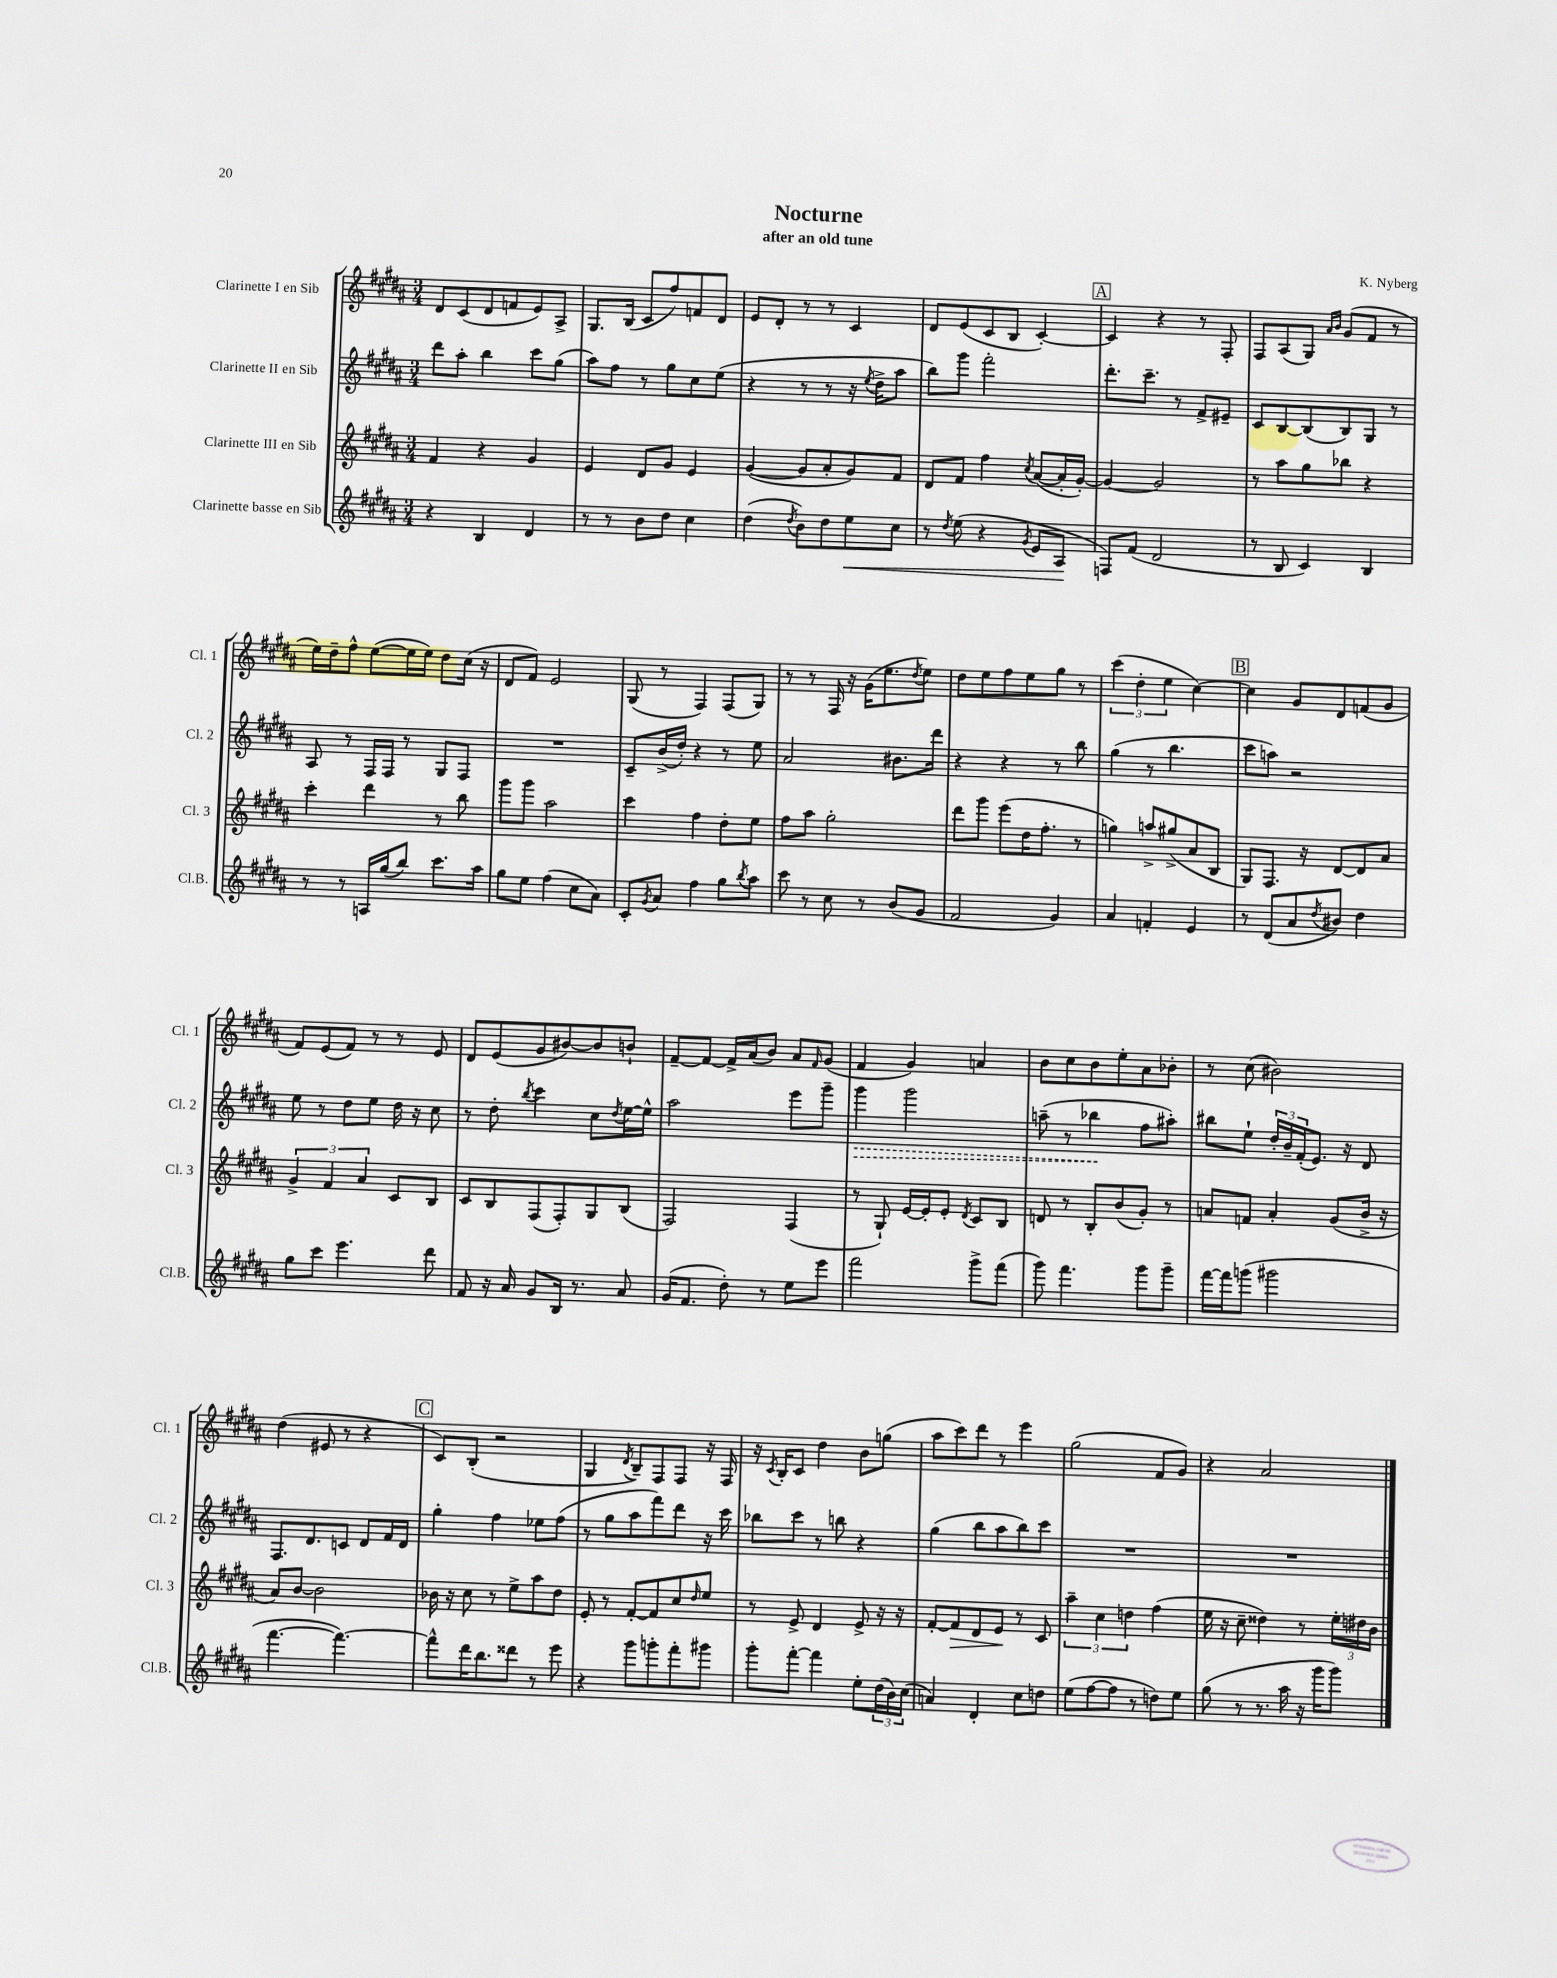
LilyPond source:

\header { title = "Nocturne" composer = "K. Nyberg" subtitle = "after an old tune" }
<<
\new StaffGroup <<
\new Staff = "s0" \with { instrumentName = "Clarinette I en Sib" shortInstrumentName = "Cl. 1" } {
    \clef treble \key b \major \numericTimeSignature \time 3/4
    dis'8 cis'8( dis'8 f'8 e'8) ais8-> |
    gis8. b16( cis'8 fis''8) f'8 dis'8 |
    e'8 dis'8-. r8 r8 cis'4 |
    dis'8 e'8( cis'8 b8 cis'4~-.) |
    \mark \markup { \box "A" } cis'4 r4 r8 fis8-. |
    fis8 ais8( gis8) \grace { ais'16 b'16 } gis'8( fis'8 r8 |
    e''16) dis''16-- fis''8-^ e''8~( e''16 e''16) dis''8 cis''16( r16 |
    dis'8 fis'8) e'2 |
    gis8( r8 fis4) fis8( gis8) |
    r8 r8 fis16 r16 gis'16( e''8. \acciaccatura { dis''8 } e''8) |
    dis''8 e''8 fis''8 e''8 gis''8 r8 |
    \tuplet 3/2 { cis'''4( dis''4-. e''4 } cis''4~) |
    \mark \markup { \box "B" } cis''4 gis'8 dis'8 f'8( gis'8 |
    fis'8) e'8( fis'8) r8 r8 e'8 |
    dis'8 e'8( gis'8 bis'8~) bis'8 b'8-! |
    fis'8~-- fis'8~ fis'16-> ais'16( b'8) ais'8 \grace { fis'16 } gis'8( |
    fis'4 gis'4) a'4 |
    b'8 cis''8 b'8 e''8-. ais'8 bes'8-. |
    r8 cis''8( bis'2) |
    dis''4( eis'8 r8 r4 |
    \mark \markup { \box "C" } cis'8) b8-.( r2 |
    gis4 \acciaccatura { dis'8 } b8--) fis8 fis8 r16 fis16 |
    r16 \acciaccatura { cis'8 } b16-. cis'8 dis''4 b'8 g''8( |
    ais''8 cis'''8) dis'''8 r8 e'''4 |
    gis''2( fis'8 gis'8) |
    r4 ais'2 \bar "|." |
}
\new Staff = "s1" \with { instrumentName = "Clarinette II en Sib" shortInstrumentName = "Cl. 2" } {
    \clef treble \key b \major \numericTimeSignature \time 3/4
    dis'''8 ais''8-. b''4 cis'''8 gis''8( |
    ais''8) fis''8 r8 gis''8 cis''8 e''8( |
    r4 r8 r8 r16 \acciaccatura { e''8 } dis''16-> ais''8 |
    b''8) gis'''8 fis'''2-. |
    \mark \markup { \box "A" } dis'''8.-. cis'''8.-- r8 fis'8-> eis'8-- |
    cis'8 b8~ b8( b8) gis8 r8 |
    ais8 r8 fis16 fis16 r8 gis8 fis8 |
    R2. |
    cis'8-- b'16->( dis''16-.) r4 r8 e''8 |
    ais'2 bis'8. dis'''16 |
    r4 r4 r8 b''8 |
    gis''4( r8 b''4. |
    \mark \markup { \box "B" } cis'''8 a''8) r2 |
    e''8 r8 dis''8 e''8 dis''16 r16 cis''8 |
    r8 dis''8-. \acciaccatura { b''8 } cis'''4 cis''8 \acciaccatura { dis''8 } e''16~ e''16-^ |
    ais''2 e'''8 gis'''8-- |
    \once \override Hairpin.style = #'dashed-line gis'''4\> gis'''2 |
    a''8--( r8 bes''4\! fis''8 ais''8-.) |
    bis''8 e''8-! \tuplet 3/2 { dis''16-. b'16-- fis'16-.( } e'8.) r16 dis'8 |
    fis8. dis'8. c'8 dis'8 fis'16 dis'16 |
    \mark \markup { \box "C" } gis''4-. fis''4 ees''8 fis''8( |
    r8 gis''8 ais''8 fis'''8) dis'''8 r16 cis'''16 |
    bes''8 cis'''8 r8 b''8 r4 |
    gis''4( b''8 ais''8 b''8) cis'''8 |
    R2. |
    R2. \bar "|." |
}
\new Staff = "s2" \with { instrumentName = "Clarinette III en Sib" shortInstrumentName = "Cl. 3" } {
    \clef treble \key b \major \numericTimeSignature \time 3/4
    fis'4 r4 gis'4 |
    e'4 dis'8 gis'8 e'4 |
    gis'4~( gis'8 ais'8-. gis'8) fis'8 |
    dis'8 fis'8 fis''4 \acciaccatura { cis''8 } ais'8~( ais'16-. gis'16~-.) |
    \mark \markup { \box "A" } gis'4~ gis'2 |
    r8 ais''8 gis''8 bes''8 r4 |
    cis'''4-. dis'''4 r8 b''8 |
    gis'''8 gis'''8 ais''2 |
    cis'''4 fis''4 dis''8-. e''8 |
    fis''8 ais''8 gis''2-. |
    dis'''8 gis'''8 e'''8( dis''16 fis''8.-. r8 |
    g''4) a''8-> gis''8->( ais'8 b8 |
    \mark \markup { \box "B" } gis8) fis8. r16 dis'8~ dis'8 ais'8 |
    \tuplet 3/2 { gis'4-> fis'4 ais'4 } cis'8 b8 |
    cis'8 b8 fis8( fis8-.) gis8 b8( |
    fis2) fis4( |
    r8 gis8-!) e'16~ e'16-. e'8-. \acciaccatura { dis'8 } cis'8 b8 |
    d'8 r8 b8-. b'8( gis'8-.) r8 |
    a'8 f'8 a'4-. gis'8( b'16-> r16 |
    ais'8) b'8~ b'2 |
    \mark \markup { \box "C" } bes'16 r16 cis''8 r8 e''8-> ais''8 dis''8 |
    e'8-. r8 fis'8~-. fis'8 cis''8 \grace { dis''16 } e''8 |
    r8 e'8-> dis'4 e'8-> r16 r16 |
    fis'8~-. fis'8\> dis'8 e'8\! r8 cis'8 |
    \tuplet 3/2 { ais''4-- cis''4 d''4 } fis''4( |
    e''16 r16 cis''8-- disis''4) r8 \tuplet 3/2 { e''16-. dis''16 b'16 } \bar "|." |
}
\new Staff = "s3" \with { instrumentName = "Clarinette basse en Sib" shortInstrumentName = "Cl.B." } {
    \clef treble \key b \major \numericTimeSignature \time 3/4
    r4 b4 dis'4 |
    r8 r8 b'8 dis''8 cis''4 |
    dis''4( \acciaccatura { dis''8 } b'8) dis''8 e''8\< cis''8 |
    r8 \acciaccatura { dis''8 } e''8( r4 \acciaccatura { gis'8 } e'8 ais8\! |
    \mark \markup { \box "A" } f8) fis'8( dis'2 |
    r8 b8 cis'4) b4 |
    r8 r8 a16 gis''16( b''8) cis'''8. ais''16 |
    gis''8 e''8 fis''4( cis''8 ais'8) |
    cis'8-. \acciaccatura { gis'8 } ais'8 fis''4 gis''8 \acciaccatura { b''8 } ais''8 |
    cis'''8 r8 cis''8 r8 b'8( gis'8 |
    fis'2 gis'4) |
    ais'4 f'4-. e'4 |
    \mark \markup { \box "B" } r8 dis'8( ais'8 \acciaccatura { dis''8 } bis'8) dis''4 |
    gis''8 cis'''8 e'''4. dis'''8 |
    fis'8 r16 ais'16 gis'8 b16 r8. ais'8 |
    gis'16( fis'8. dis''8-.) r8 e''8 e'''8 |
    fis'''2 gis'''8-> fis'''8( |
    gis'''8) fis'''4. gis'''8 gis'''8-- |
    fis'''16~ fis'''16 g'''8( gis'''2 |
    fis'''4.~ fis'''4.~) |
    \mark \markup { \box "C" } fis'''8-^ dis'''16 b''8. disis'''8 r8 e'''8 |
    r4 gis'''8 g'''8-. fis'''8-. gis'''8 |
    gis'''8-. fis'''8~-. fis'''4 e''8-. \tuplet 3/2 { dis''16( b'16) cis''16( } |
    a'4) dis'4-. cis''8 d''8 |
    e''8( fis''8~ fis''8 r8 d''8) e''8 |
    gis''8( r8 r8. ais''16 r16 gis'''16 gis'''8) \bar "|." |
}
>>
>>
\layout { \context { \Score \remove "Bar_number_engraver" } }
